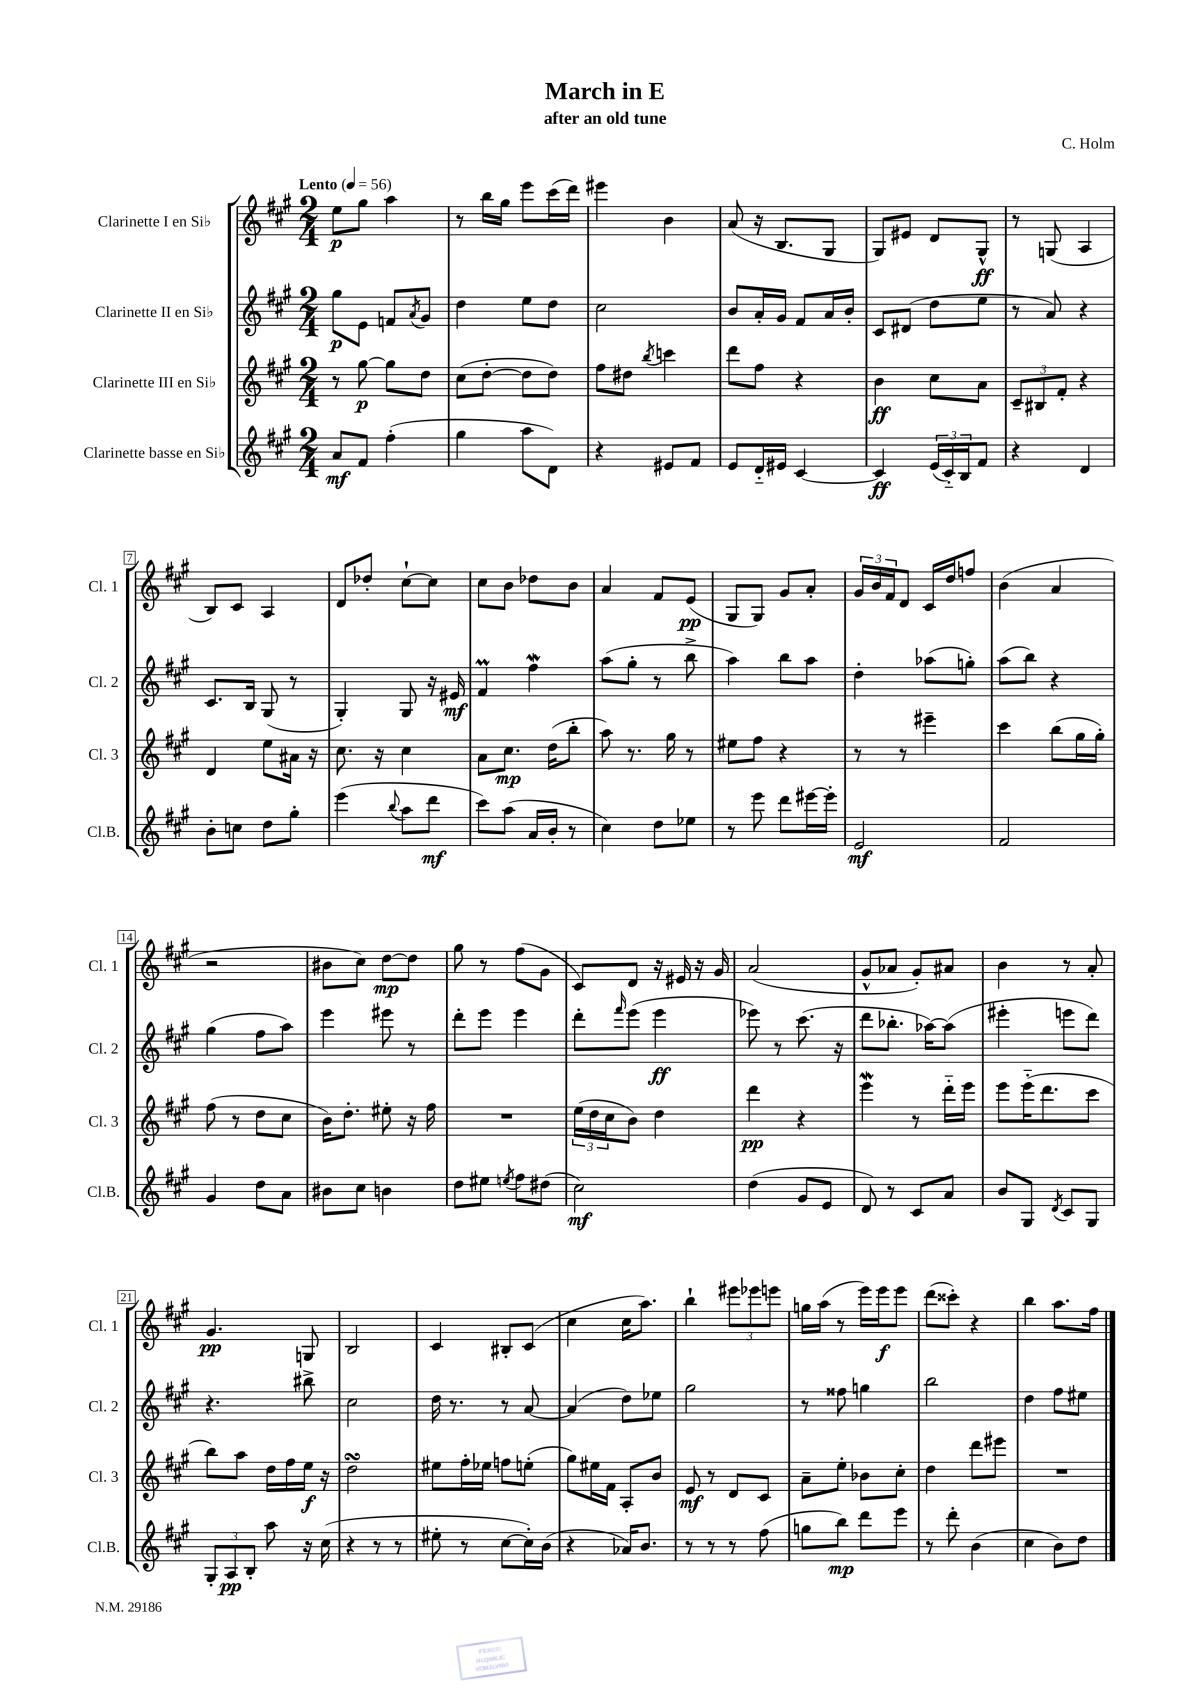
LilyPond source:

\header { title = "March in E" composer = "C. Holm" subtitle = "after an old tune" }
<<
\new StaffGroup <<
\new Staff = "s0" \with { instrumentName = "Clarinette I en Sib" shortInstrumentName = "Cl. 1" } {
    \clef treble \key a \major \numericTimeSignature \time 2/4 \tempo "Lento" 4 = 56
    e''8\p gis''8 a''4 |
    r8 b''16 gis''16 e'''8 cis'''16( d'''16) |
    eis'''4 b'4 |
    a'8( r16 b8. gis8 |
    gis8) eis'8 d'8 gis8-^\ff |
    r8 g8( a4 |
    b8) cis'8 a4 |
    d'8 des''8-. cis''8~-! cis''8 |
    cis''8 b'8 des''8 b'8 |
    a'4 fis'8 e'8\pp( |
    gis8 gis8) gis'8 a'8-. |
    \tuplet 3/2 { gis'16 b'16 fis'16 } d'8 cis'16 d''16 f''8 |
    b'4( a'4 |
    r2 |
    bis'8 cis''8) d''8~\mp d''8 |
    gis''8 r8 fis''8( gis'8 |
    cis'8) d'8 r16 eis'16 r16 gis'16 |
    a'2( |
    gis'8-^ aes'8 gis'8-.) ais'8 |
    b'4 r8 a'8-. |
    gis'4.\pp g8 |
    b2 |
    cis'4 bis8-. cis'8( |
    cis''4 cis''16 a''8.) |
    b''4-! \tuplet 3/2 { eis'''8 ees'''8 e'''8 } |
    g''16 a''16( r8 e'''16) e'''16\f e'''8 |
    d'''8( cisis'''8-.) r4 |
    b''4 a''8. fis''16 \bar "|." |
}
\new Staff = "s1" \with { instrumentName = "Clarinette II en Sib" shortInstrumentName = "Cl. 2" } {
    \clef treble \key a \major \numericTimeSignature \time 2/4
    gis''8\p e'8 f'8 \acciaccatura { a'8 } gis'8 |
    d''4 e''8 d''8 |
    cis''2 |
    b'8 a'16-. gis'16 fis'8 a'16 b'16-. |
    cis'8 dis'8( d''8 e''8 |
    r8 a'8) r4 |
    cis'8. b16 gis8( r8 |
    gis4-.) gis8 r16 eis'16\mf |
    fis'4\prall fis''4\mordent |
    a''8( gis''8-. r8 b''8-> |
    a''4) b''8 a''8 |
    d''4-. aes''8( g''8-.) |
    a''8( b''8) r4 |
    gis''4( fis''8 a''8) |
    e'''4 eis'''8 r8 |
    d'''8-. e'''8 e'''4 |
    d'''8-. \grace { fis'''16 } e'''8( e'''4\ff |
    ees'''8) r8 cis'''8.( r16 |
    d'''8 bes''8.-. aes''16~) aes''8( |
    eis'''4-. e'''8 d'''8) |
    r4. bis''8-> |
    cis''2 |
    d''16 r8. r8 a'8~ |
    a'4( d''8) ees''8 |
    gis''2 |
    r8 fisis''8 g''4 |
    b''2 |
    d''4 fis''8 eis''8 \bar "|." |
}
\new Staff = "s2" \with { instrumentName = "Clarinette III en Sib" shortInstrumentName = "Cl. 3" } {
    \clef treble \key a \major \numericTimeSignature \time 2/4
    r8 gis''8~\p gis''8 d''8 |
    cis''8( d''8~-. d''8 d''8) |
    fis''8 dis''8 \acciaccatura { b''8 } c'''4 |
    d'''8 fis''8 r4 |
    b'4\ff cis''8 a'8 |
    \tuplet 3/2 { cis'8-- bis8 fis'8-. } r4 |
    d'4 e''8 ais'16 r16 |
    cis''8. r16 cis''4 |
    a'8 cis''8.\mp d''16( b''8-. |
    a''8) r8. gis''16 r8 |
    eis''8 fis''8 r4 |
    r8 r8 eis'''4-- |
    cis'''4 b''8( gis''16 gis''16-.) |
    fis''8( r8 d''8 cis''8 |
    b'16) d''8.-. eis''8-. r16 fis''16 |
    R2 |
    \tuplet 3/2 { e''16( d''16 cis''16 } b'8) d''4 |
    d'''4\pp r4 |
    e'''4\mordent r8 d'''16-_ e'''16 |
    e'''8 e'''16-_( d'''8. cis'''8 |
    b''8) a''8 d''16 fis''16 e''16\f r16 |
    d''2\turn |
    eis''8 fis''16-. ees''16 f''8 e''8-.( |
    gis''8) eis''16 fis'16 a8-. b'8 |
    e'8\mf r8 d'8 cis'8 |
    a'8-- e''8-. bes'8 cis''8-. |
    d''4 d'''8 eis'''8 |
    R2 \bar "|." |
}
\new Staff = "s3" \with { instrumentName = "Clarinette basse en Sib" shortInstrumentName = "Cl.B." } {
    \clef treble \key a \major \numericTimeSignature \time 2/4
    a'8\mf fis'8 fis''4-.( |
    gis''4 a''8 d'8) |
    r4 eis'8 fis'8 |
    e'8 d'16-_ eis'16 cis'4~ |
    cis'4\ff \tuplet 3/2 { e'16( cis'16-_) b16 } fis'8 |
    r4 d'4 |
    b'8-. c''8 d''8 gis''8-. |
    e'''4( \appoggiatura { b''8 } a''8 d'''8\mf |
    cis'''8) a''8( a'16 b'16-. r8 |
    cis''4) d''8 ees''8 |
    r8 e'''8 d'''8 eis'''16~ eis'''16-. |
    e'2\mf |
    fis'2 |
    gis'4 d''8 a'8 |
    bis'8 cis''8 b'4 |
    d''8 eis''8 \acciaccatura { e''8 } fis''8 dis''8( |
    cis''2\mf) |
    d''4( gis'8 e'8 |
    d'8) r8 cis'8 a'8 |
    b'8 gis8 \acciaccatura { d'8 } cis'8 gis8 |
    \tuplet 3/2 { gis8-. a8\pp b8-. } a''8 r16 cis''16( |
    r4 r8 r8 |
    eis''8-. r8 cis''8~ cis''16-.) b'16( |
    r4 aes'16) b'8. |
    r8 r8 r8 fis''8( |
    g''8 b''8\mp) d'''8 e'''8 |
    r8 d'''8-. b'4( |
    cis''4 b'8) d''8 \bar "|." |
}
>>
>>
\layout { \context { \Score \override BarNumber.stencil = #(make-stencil-boxer 0.1 0.3 ly:text-interface::print) } }
